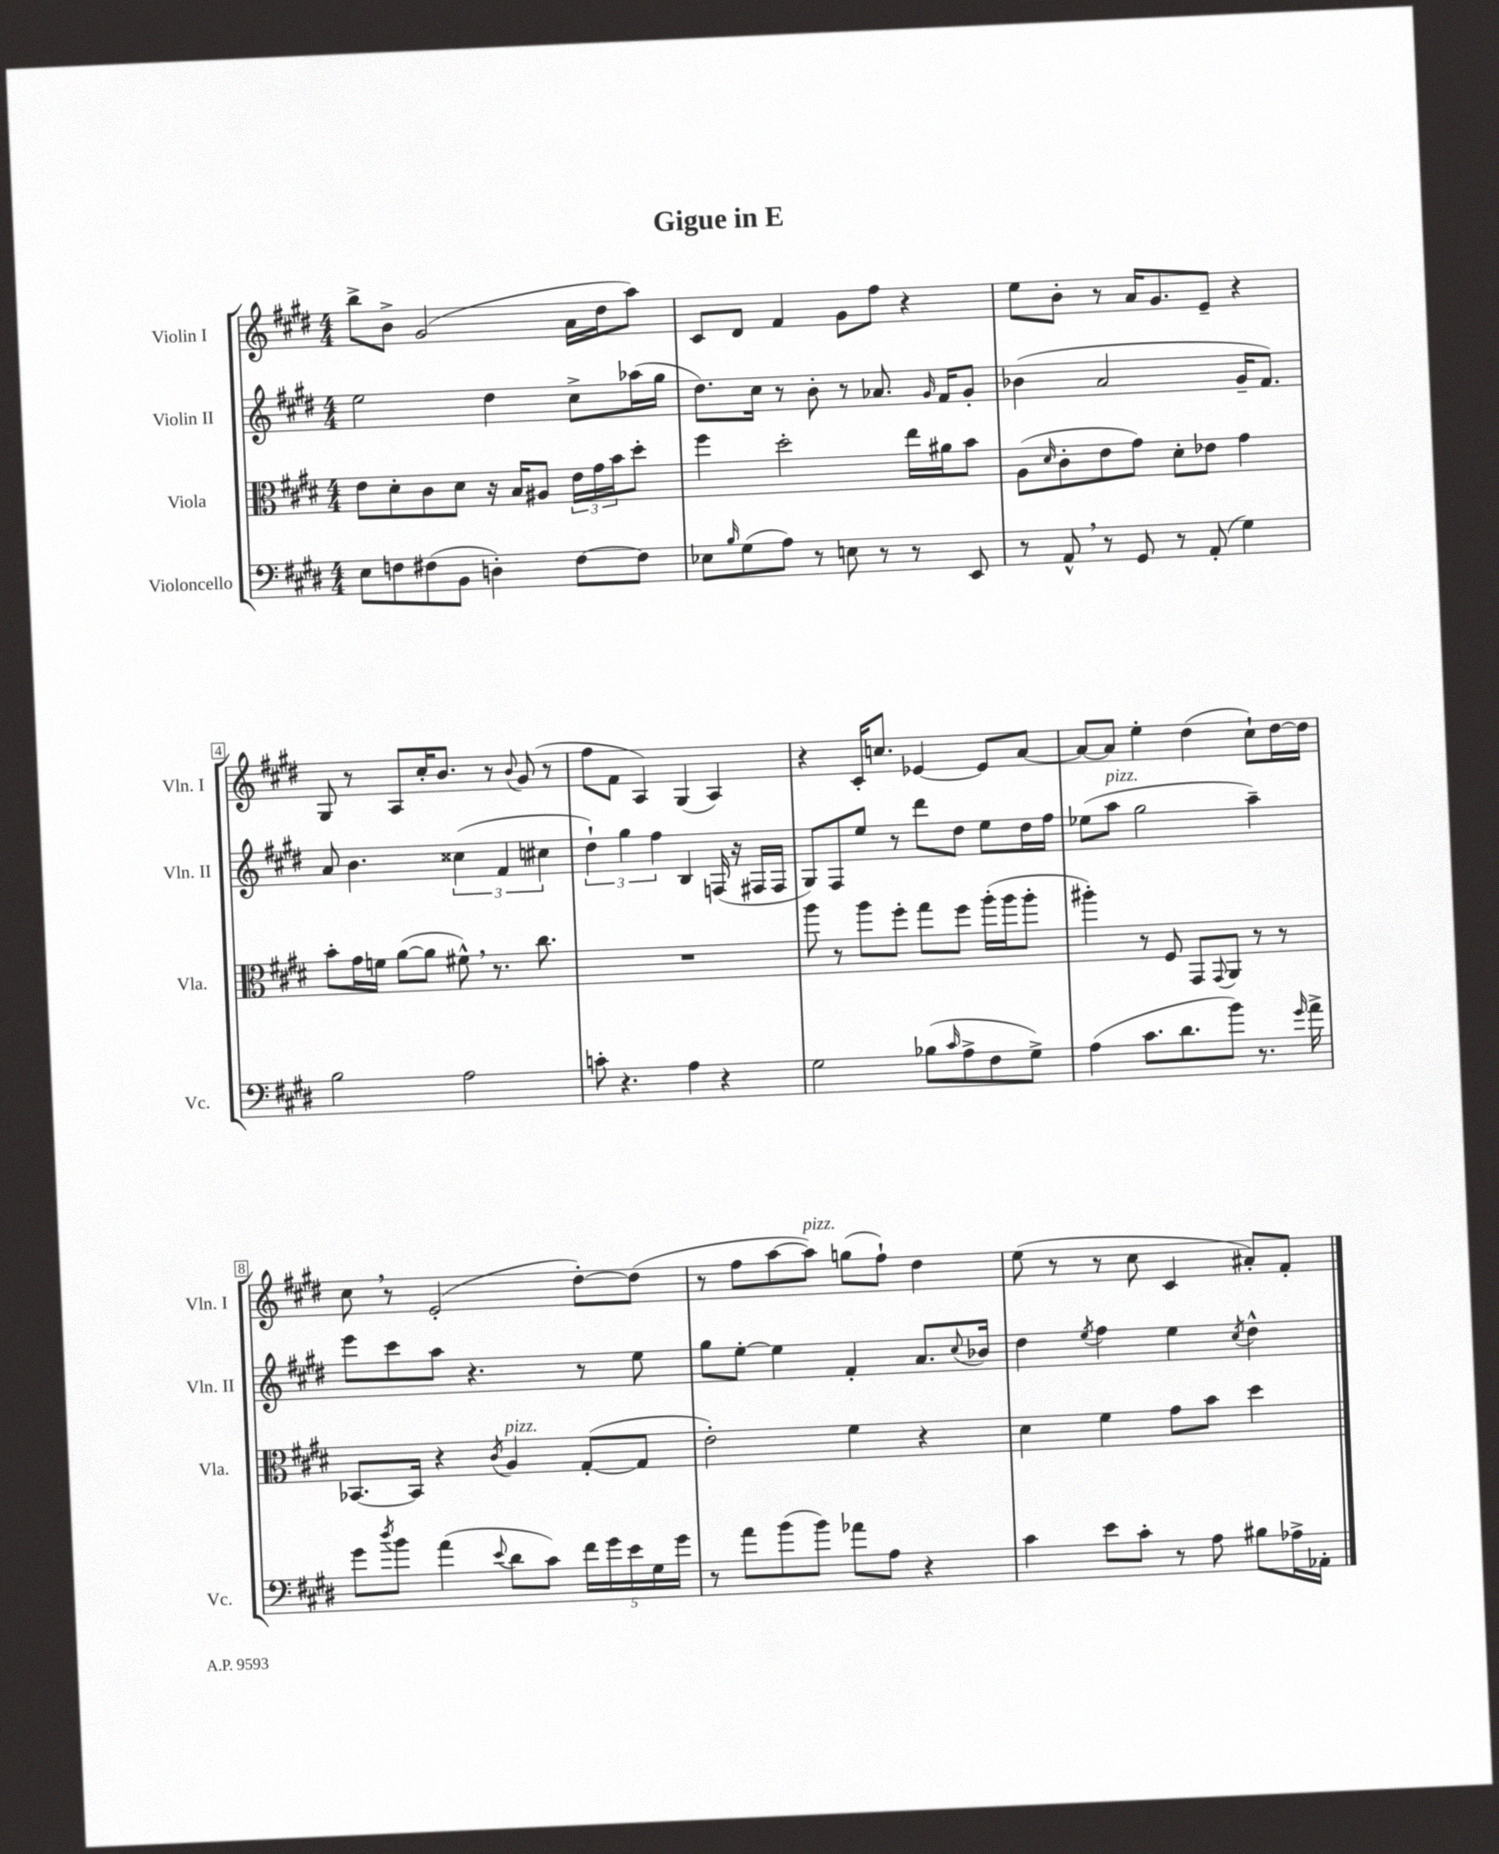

**kern	**kern	**kern	**kern
*staff4	*staff3	*staff2	*staff1
*clefF4	*clefC3	*clefG2	*clefG2
*k[f#c#g#d#]	*k[f#c#g#d#]	*k[f#c#g#d#]	*k[f#c#g#d#]
*M4/4	*M4/4	*M4/4	*M4/4
8E\L	8e\L	2ee\	8bb^\L
8F\	8d#'\	.	8b^\J
(8F#\	8c#\	.	(2g#/
8BB\J	8d#\J	.	.
4D'\)	16r	4dd#\	.
.	16B/LK	.	.
.	8A#/J	.	.
[8F#\L	24e\LL	8cc#^\L	16a\LL
.	24g#\	.	.
.	.	.	16dd#\J
.	24b\J	.	.
8F#\]J	8dd#'\J	(16aa-\L	8aa\J)
.	.	16gg#\JJ	.
=	=	=	=
8E-\L	4ff#\	8.dd#\L)	8c#/L
16qqB/	.	.	.
(8G#\	.	.	8d#/J
.	.	16cc#\Jk	.
8A\J)	2dd#'\	8r	4f#/
8r	.	8b'\	.
8E\	.	8r	8g#\L
8r	.	8.a-/	8ff#\J
8r	16ee\LL	.	4r
.	.	16qqg#/	.
.	16a#\J	16f#/LK	.
8EE/	8b\J	8g#'/J	.
=	=	=	=
8r	(8A\L	(4b-\	8ee\L
.	16qqd#/	.	.
8AA^^/	8c#'\	.	8b'\J
8r	8e\	2a/	8r
8GG#/	8g#\J)	.	16a/LK
.	.	.	8.g#/
8r	8d#'\L	.	.
(8AA'/	8e-\J	.	8e~/J
4G#\)	4g#\	16g#~/LK	4r
.	.	8.f#/J)	.
=	=	=	=
2B\	8b'\L	8a/	8G#/
.	16g#\L	4.b\	8r
.	16f\JJ	.	.
.	([8a\L	.	8A/L
.	8a\]J	.	16cc#'/K
.	.	.	8.b/J
2A\	8f#^^\)	(6cc##\	.
.	8.r	.	8r
.	.	6f#/	.
.	.	.	8qqb/
.	.	.	(8g#/
.	8.cc#\	.	.
.	.	6cc#\	.
.	.	.	8r
=	=	=	=
8c'\	1r	6dd#`\)	8ff#\L
4.r	.	.	8f#\J
.	.	6gg#\	.
.	.	.	4A/)
.	.	6ff#\	.
4A\	.	4B/	(4G#/
4r	.	(16F/	4A/)
.	.	16r	.
.	.	16F#/LL	.
.	.	16F#/JJ	.
=	=	=	=
2G#\	8aa\	8G#/L)	4r
.	8r	8F#/	.
.	8aa\L	8ee/J	16c#'/LK
.	.	.	8.cc/J
.	8ff#'\J	8r	.
(8B-\L	8gg#\L	8ddd#\L	[4e-/
16qqc#/	.	.	.
8A^\	8ff#\J	8dd#\J	.
8F#\	(16aa'\LL	8ee\L	8e-/]L
.	16aa\J	.	.
8G#^\J)	8aa'\J	16dd#\L	[8a/J
.	.	16ff#\JJ	.
=	=	=	=
(4A\	4aa#'\)	(8ee-\L	8a/_L
.	.	8aa\J	8a/]J
8.c#\L	8r	2gg#\	4ee'\
.	8F#/	.	.
8.d#\	.	.	.
.	8GG#/L	.	(4dd#\
.	8qqGG#/	.	.
8b\J)	8AA/J	.	.
8.r	8r	4aa~\)	8cc#`\L)
.	8r	.	[16dd#\L
16qqg#/	.	.	.
16a^\	.	.	16dd#\]JJ
=	=	=	=
8g#\L	[8.BB-/L	8eee\L	8cc#\
8qdd#/	.	.	.
8b\J	.	8ccc#\	8r
.	16BB-/]Jk	.	.
(4a\	4r	8aa\J	(2e'/
.	.	4.r	.
8qqe/	8qc#/	.	.
8d#\L	4A/	.	.
8c#\J)	.	.	.
20f#\LL	([8G#'/L	8r	[8dd#'\L)
20g#\	.	.	.
20e\	.	.	.
.	8G#/]J	8ee\	(8dd#\]J
20G#\	.	.	.
20g#\JJ	.	.	.
=	=	=	=
8r	2e'\)	8gg#\L	8r
8a\L	.	[8ee'\J	8ff#\L
(8b\	.	4ee\]	[8aa\
8b\J)	.	.	8aa\]J)
8a-\L	4f#\	4f#'/	(8gg\L
8A\J	.	.	8ff#`\J)
4r	4r	8.a/L	4dd#\
.	.	8qqcc#/	.
.	.	16b-/Jk	.
=	=	=	=
4c#\	4d#\	4dd#\	(8ee\
.	.	.	8r
.	.	8qee/	.
8e\L	4f#\	4ff#\	8r
8c#'\J	.	.	8cc#\
8r	8g#\L	4ee\	4c#/
8A\	8b\J	.	.
.	.	8qcc#/	.
8B#\L	4dd#\	4dd#^^\	8a#'/L)
16A-^\L	.	.	8f#'/J
16AA-'\JJ	.	.	.
==	==	==	==
*-	*-	*-	*-
